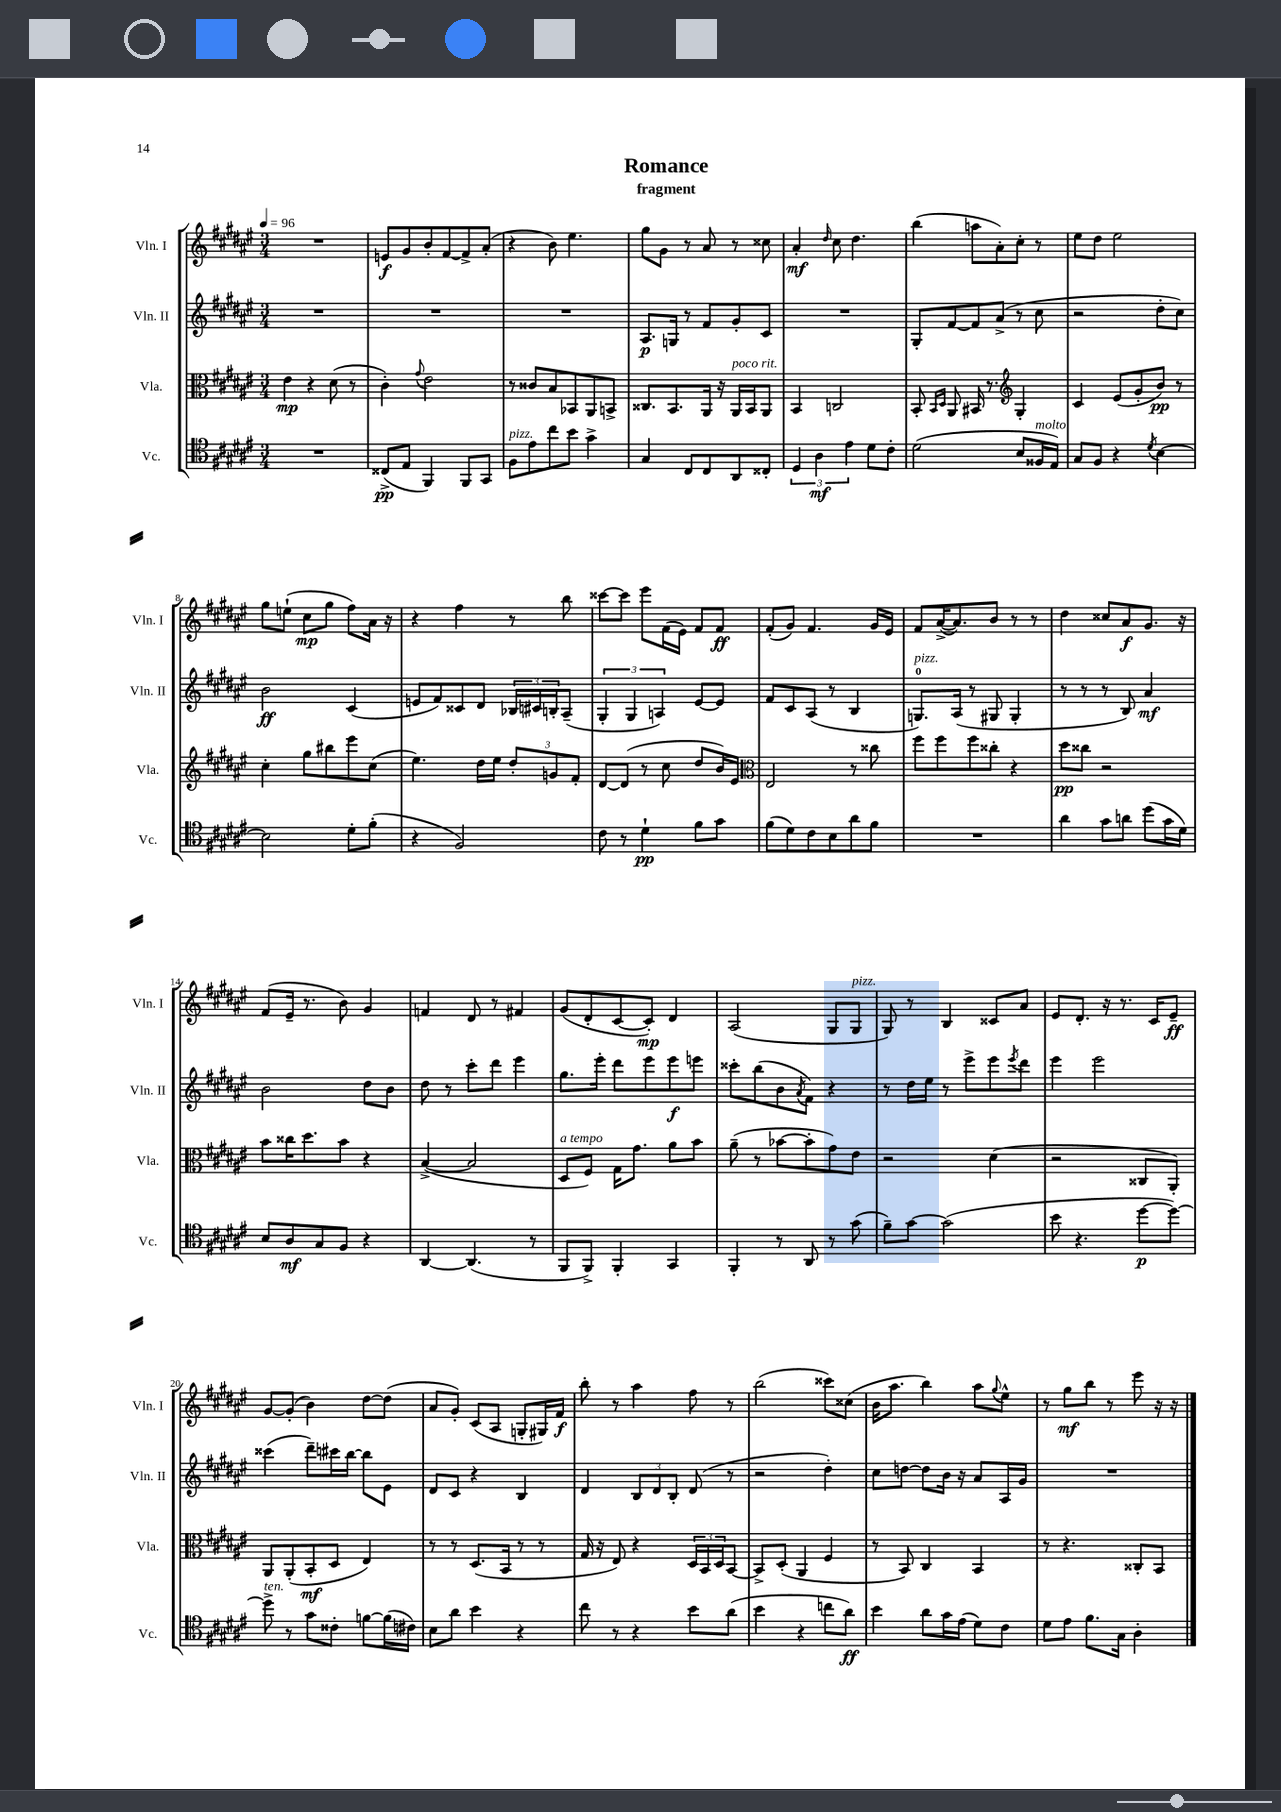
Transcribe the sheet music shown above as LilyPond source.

\header { title = "Romance" subtitle = "fragment" }
<<
\new StaffGroup <<
\new Staff = "s0" \with { instrumentName = "Vln. I" shortInstrumentName = "Vln. I" } {
    \clef treble \key fis \major \numericTimeSignature \time 3/4 \tempo 4 = 96
    R2. |
    e'8\f gis'8 b'8-. fis'8~ fis'8-> ais'8-.( |
    r4 b'8) eis''4. |
    gis''8 gis'8 r8 ais'8 r8 cisis''8 |
    ais'4-.\mf \grace { dis''16 } cis''8 dis''4. |
    b''4( a''8 ais'8-.) cis''8-. r8 |
    eis''8 dis''8 eis''2 |
    gis''8 e''8-!( cis''8\mp gis''8 fis''8) ais'16 r16 |
    r4 fis''4 r8 b''8 |
    cisis'''8~ cisis'''8 eis'''8 fis'16( eis'16) fis'8 fis'8\ff |
    fis'8-.( gis'8) fis'4. gis'16 eis'16 |
    fis'8 ais'16~->( ais'8.) b'8 r8 r8 |
    dis''4 cisis''8 ais'8\f gis'8. r16 |
    fis'8( eis'16-- r8. b'8) gis'4 |
    f'4 dis'8 r8 fis'4 |
    gis'8( dis'8-. cis'8~ cis'8-.\mp) dis'4 |
    ais2( gis8 gis8^\markup { \italic "pizz." } |
    gis8) r8 b4 cisis'8 ais'8 |
    eis'8 dis'8.-. r16 r8. cis'16 eis'8--\ff |
    gis'8~ gis'8-.( b'4) dis''8~ dis''8( |
    ais'8 gis'8-.) cis'8( ais8 g8-. gis16) fis'16\f |
    b''8-. r8 ais''4 fis''8 r8 |
    b''2( cisis'''8) cisis''8( |
    b'16 ais''8. b''4) ais''8 \appoggiatura { gis''8 } eis''8-^ |
    r8 gis''8\mf b''8 r8 eis'''8 r16 r16 \bar "|." |
}
\new Staff = "s1" \with { instrumentName = "Vln. II" shortInstrumentName = "Vln. II" } {
    \clef treble \key fis \major \numericTimeSignature \time 3/4
    R2. |
    R2. |
    R2. |
    ais8.\p g16 r8 fis'8 gis'8-. cis'8 |
    R2. |
    gis8-. fis'8~ fis'8 ais'8->( r8 cis''8 |
    r2 dis''8-. cis''8) |
    b'2\ff cis'4( |
    e'8 fis'8) cisis'8 dis'8 \tuplet 3/2 { bes16 cis'16 b16-. } ais8--( |
    \tuplet 3/2 { gis4-. gis4 a4) } eis'8~ eis'8 |
    fis'8 cis'8 ais8( r8 b4 |
    g8.-0^\markup { \italic "pizz." }) ais16( r8 gis8 gis4-. |
    r8 r8 r8 b8) ais'4\mf |
    b'2 dis''8 b'8 |
    dis''8 r8 cis'''8-. dis'''8 eis'''4 |
    gis''8. eis'''16-. dis'''8 eis'''8 eis'''8\f e'''8 |
    cisis'''8-. b''8( b'8 \acciaccatura { ais'8 } fis'8) r4 |
    r8 dis''16 eis''16 r8 eis'''8-> eis'''8 \acciaccatura { eis'''8 } dis'''8 |
    eis'''4 eis'''2 |
    cisis'''4( dis'''8--) cis'''16 b''16~ b''8 eis'8 |
    dis'8 cis'8 r4 b4 |
    dis'4 \tuplet 3/2 { b8 dis'8 b8-. } dis'8( r8 |
    r2 dis''4-.) |
    cis''8 d''8~ d''8 b'16 r16 ais'8 ais16 gis'16 |
    R2. \bar "|." |
}
\new Staff = "s2" \with { instrumentName = "Vla." shortInstrumentName = "Vla." } {
    \clef alto \key fis \major \numericTimeSignature \time 3/4
    eis'4\mp r4 dis'8( r8 |
    cis'4-.) \appoggiatura { gis'8 } eis'2 |
    r8 cisis'8 b8 bes,8 ais,8 b,8-> |
    cisis8. b,8. ais,16 r16 ais,16^\markup { \italic "poco rit." } b,16 ais,8 |
    b,4 c2 |
    b,8-. \grace { b,16 dis16 } ais,8 bis,16 r8. \clef treble gis4-. |
    cis'4 eis'8( gis'8-. b'8\pp) r8 |
    cis''4-. gis''8 bis''8 eis'''8 cis''8( |
    eis''4.) dis''16 eis''16 \tuplet 3/2 { dis''8-. g'8 fis'8-. } |
    dis'8~ dis'8( r8 cis''8 dis''8 b'16) eis'16 |
    \clef alto eis2 r8 cisis''8 |
    fis''8 fis''8 fis''8 cisis''8-. r4 |
    dis''8\pp cisis''8 r2 |
    b'8 cisis''16 dis''8. b'8 r4 |
    b4~->( b2 |
    dis8^\markup { \italic "a tempo" } fis8) gis16 gis'8. ais'8 b'8 |
    ais'8--( r8 bes'8~ bes'8-. gis'8) eis'8 |
    r2 dis'4( |
    r2 cisis8 ais,8-.) |
    ais,8 ais,8-.( b,8-.\mf dis8 eis4) |
    r8 r8 dis8.( b,16 r8 r8 |
    gis16 r16 eis8) r4 \tuplet 3/2 { dis16 b,16 dis16 } b,8~ |
    b,8-> dis8-.( ais,4 fis4 |
    r8 b,8) cis4 b,4 |
    r8 r4. cisis8-. b,8 \bar "|." |
}
\new Staff = "s3" \with { instrumentName = "Vc." shortInstrumentName = "Vc." } {
    \clef tenor \key fis \major \numericTimeSignature \time 3/4
    R2. |
    cisis8->\pp( eis8 fis,4) fis,8 gis,8 |
    fis8^\markup { \italic "pizz." } eis'8 cis''8 b'8 gis'4-> |
    gis4 cis8 cis8 ais,8 cisis8-. |
    \tuplet 3/2 { dis4 ais4\mf eis'4 } dis'8 cis'8-. |
    dis'2( b8 fisis16^\markup { \italic "molto" } eis16) |
    gis8 fis8 r4 \acciaccatura { dis'8 } b4~ |
    b2 dis'8-. fis'8-.( |
    r4 fis2) |
    cis'8 r8 dis'4-!\pp fis'8 gis'8 |
    fis'8( dis'8) cis'8 b8 ais'8 fis'8 |
    R2. |
    ais'4 gis'8 a'8 dis''8( gis'16 dis'16) |
    b8 ais8\mf gis8 fis8 r4 |
    ais,4~ ais,4.( r8 |
    fis,8 fis,8->) fis,4-. gis,4 |
    fis,4-. r8 ais,8 r8 gis'8( |
    fis'8--) gis'8~ gis'2( |
    b'8 r4. dis''8~\p dis''8~) |
    dis''8->^\markup { \italic "ten." } r8 gis'8 cisis'8-. f'8~ f'16( cis'16) |
    b8 ais'8 b'4 r4 |
    cis''8 r8 r4 b'8 ais'8( |
    b'4 r4 c''8 ais'8\ff) |
    b'4 ais'8 gis'16 eis'16( dis'8) cis'8 |
    dis'8 eis'8 fis'8. gis16 ais4-. \bar "|." |
}
>>
>>
